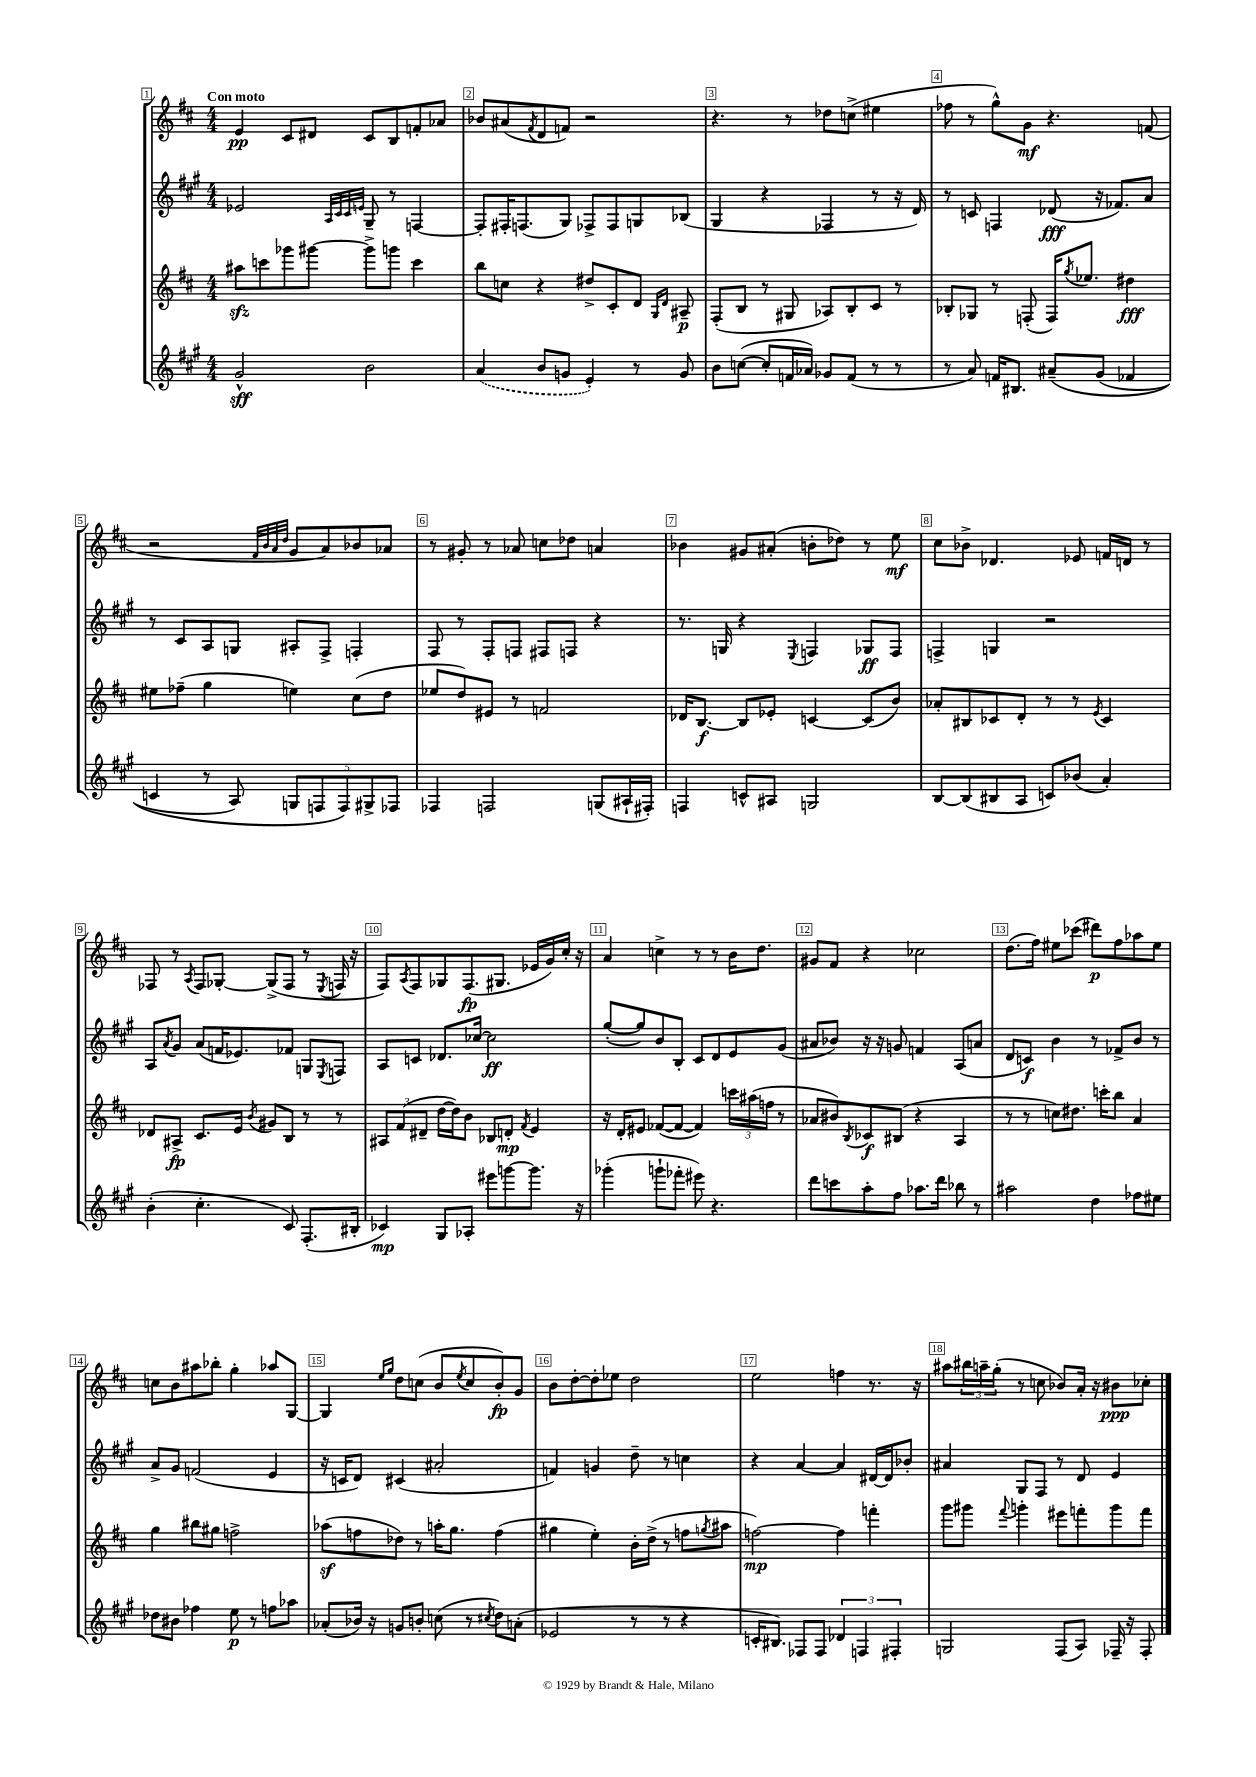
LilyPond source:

<<
\new StaffGroup <<
\new Staff = "s0" {
    \clef treble \key d \major \numericTimeSignature \time 4/4 \tempo "Con moto"
    e'4\pp cis'8 dis'8 cis'8 b8 f'8-. aes'8 |
    bes'8 ais'8( \acciaccatura { fis'8 } d'8 f'8) r2 |
    r4. r8 des''8 c''8->( eis''4 |
    fes''8 r8 g''8-^) g'8\mf r4. f'8( |
    r2 \grace { fis'32 b'32 a'32 d''32 } g'8 a'8) bes'8 aes'8 |
    r8 gis'8-. r8 aes'8 c''8 des''8 a'4 |
    bes'4 gis'8 ais'8-.( b'8-. des''8) r8 e''8\mf |
    cis''8 bes'8-> des'4. ees'8 f'16 d'16 r8 |
    fes8 r8 \acciaccatura { a8 } fes8 ges8~-. ges8->( fes8 r8 \acciaccatura { e8 } f16 r16 |
    fis8) \acciaccatura { a8 } fis8 ges8 fis8.\fp( gis8. ees'16 g'16) cis''16-. r16 |
    a'4 c''4-> r8 r8 b'16 d''8. |
    gis'8 fis'8 r4 ces''2 |
    d''8.( fis''16) eis''8 ces'''8( dis'''8\p) fis''8 aes''8 eis''8 |
    c''8 b'8 ais''8 bes''8-. g''4-. aes''8 g8~ |
    g4 \grace { e''16 g''16 } d''8 c''8( b'8 \acciaccatura { e''8 } c''8 b'8-.\fp) g'8 |
    b'8 d''8~-. d''8-. ees''8 d''2 |
    e''2 f''4 r8. r16 |
    ais''8 \tuplet 3/2 { bis''16 a''16-- g''16-.( } r8 c''8 bes'8) a'16-. r16 bis'8\ppp ces''8-. \bar "|." |
}
\new Staff = "s1" {
    \clef treble \key a \major \numericTimeSignature \time 4/4
    ees'2 \grace { a32 cis'32 cis'32 e'32 } gis8-- r8 f4~ |
    f8-. fis16-. f8.( gis8) fes8-> fes8 g8 bes8( |
    gis4 r4 fes4 r8 r16 d'16) |
    r8 c'8 f4 des'8\fff( r16 fes'8.) a'8 |
    r8 cis'8 a8 g8 ais8-. fis8-> f4-. |
    fis8 r8 fis8-. f8 fis8 f8 r4 |
    r8. g16 r4 \acciaccatura { e8 } f4 ges8\ff f8 |
    f4-> g4 r2 |
    a8 \acciaccatura { a'8 } gis'8 a'8( f'16 ees'8.) fes'8 g8 \acciaccatura { e8 } f8 |
    a8 c'8 des'8. ces''16~ ces''2\ff |
    gis''8~-.( gis''8) b'8 b8-. cis'8 d'8 e'8 gis'8( |
    ais'8 bes'8) r16 r16 g'8 f'4 a8( a'8 |
    d'8 c'8\f) b'4 r8 fes'8-> b'8 r8 |
    a'8-> gis'8 f'2( e'4 |
    r16 c'16 d'8) cis'4( ais'2-. |
    f'4) g'4 d''8-- r8 c''4 |
    r4 a'4~ a'4 dis'16~ dis'16 bes'8-. |
    ais'4 gis8 fis8 r8 d'8 e'4 \bar "|." |
}
\new Staff = "s2" {
    \clef treble \key d \major \numericTimeSignature \time 4/4
    ais''8\sfz c'''8 ges'''8 gis'''8~ gis'''8-> g'''8 c'''4 |
    b''8 c''8 r4 dis''8-> cis'8-. d'8 \grace { g16 d'16 } ais8--\p |
    fis8-.( b8 r8 gis8 aes8) b8-. cis'8 r8 |
    bes8-. ges8 r8 f8-.( f16) \acciaccatura { g''8 } ees''8. dis''4\fff |
    eis''8 fes''8--( g''4 e''4) cis''8( d''8 |
    ees''8 d''8) eis'8 r8 f'2 |
    des'16 b8.~\f b8 ees'8-. c'4~ c'8( b'8) |
    aes'8-. bis8 ces'8 d'8-. r8 r8 \acciaccatura { e'8 } ces'4 |
    des'8 ais8->\fp cis'8. e'16 \acciaccatura { b'8 } gis'8 b8 r8 r8 |
    \tuplet 3/2 { ais8 fis'8( dis'8-- } d''16~ d''16) b'8 bes8 d'8-.\mp \acciaccatura { fis'8 } e'4 |
    r16 d'16-. eis'8 fes'8~( fes'8~ fes'4) \tuplet 3/2 { c'''16 ais''16( f''16 } r8 |
    aes'8 bis'8) \acciaccatura { b8 } ces'8\f bis8( r4 a4 |
    r8 r8 c''8) dis''8. c'''16-. b''8 a'4 |
    g''4 bis''8 gis''8 f''2-> |
    aes''8\sf( f''8 des''8) r8 a''16-. g''8. f''4( |
    gis''4 e''4-.) b'16-. d''16->( r8 f''8 \acciaccatura { g''8 } ais''8 |
    f''2~\mp) f''4 f'''4-. |
    g'''8 gis'''8 \appoggiatura { fis'''8 } g'''4-. eis'''8 f'''8-. g'''8 f'''8 \bar "|." |
}
\new Staff = "s3" {
    \clef treble \key a \major \numericTimeSignature \time 4/4
    gis'2-^\sff b'2 |
    \once \slurDashed a'4( b'8 g'8 e'4-.) r8 g'8 |
    b'8 c''8~( c''8-. f'16 aes'16) ges'8 f'8( r8 r8 |
    r8 a'8) f'16 bis8. ais'8--\( gis'8( fes'4 |
    c'4 r8 a8) \tuplet 5/4 { g8 f8 f8\) gis8-> fes8 } |
    fes4 f2 g8( ais16-! fis16-.) |
    f4 c'8-^ ais8 g2 |
    b8~ b8( bis8 a8 c'8) bes'8( a'4-.) |
    b'4-.( cis''4.-. cis'8) fis8.-.( bis16-. |
    ces'4\mp) gis8 aes8-. eis'''8 g'''8~ g'''8. r16 |
    ges'''4-.( g'''8-! fes'''8-. eis'''8) r4. |
    d'''8 c'''8 a''8-. fis''8 aes''8. d'''16 bes''8 r8 |
    ais''2 d''4 fes''8 eis''8 |
    des''8 bis'8 fes''4 e''8\p r8 f''8 aes''8 |
    aes'8-.( bes'16) r16 g'8 b'8-. c''8( r8 \acciaccatura { cis''8 } d''8) a'8-.( |
    ees'2 r8 r8 r4 |
    c'16-. bis8.) fes8 fes8 \tuplet 3/2 { des'4 f4 fis4-. } |
    g2 fis8( a8) fes16-- r16 fes8-. \bar "|." |
}
>>
>>
\layout { \context { \Score \override BarNumber.break-visibility = ##(#f #t #t) barNumberVisibility = #all-bar-numbers-visible \override BarNumber.stencil = #(make-stencil-boxer 0.1 0.3 ly:text-interface::print) } }
